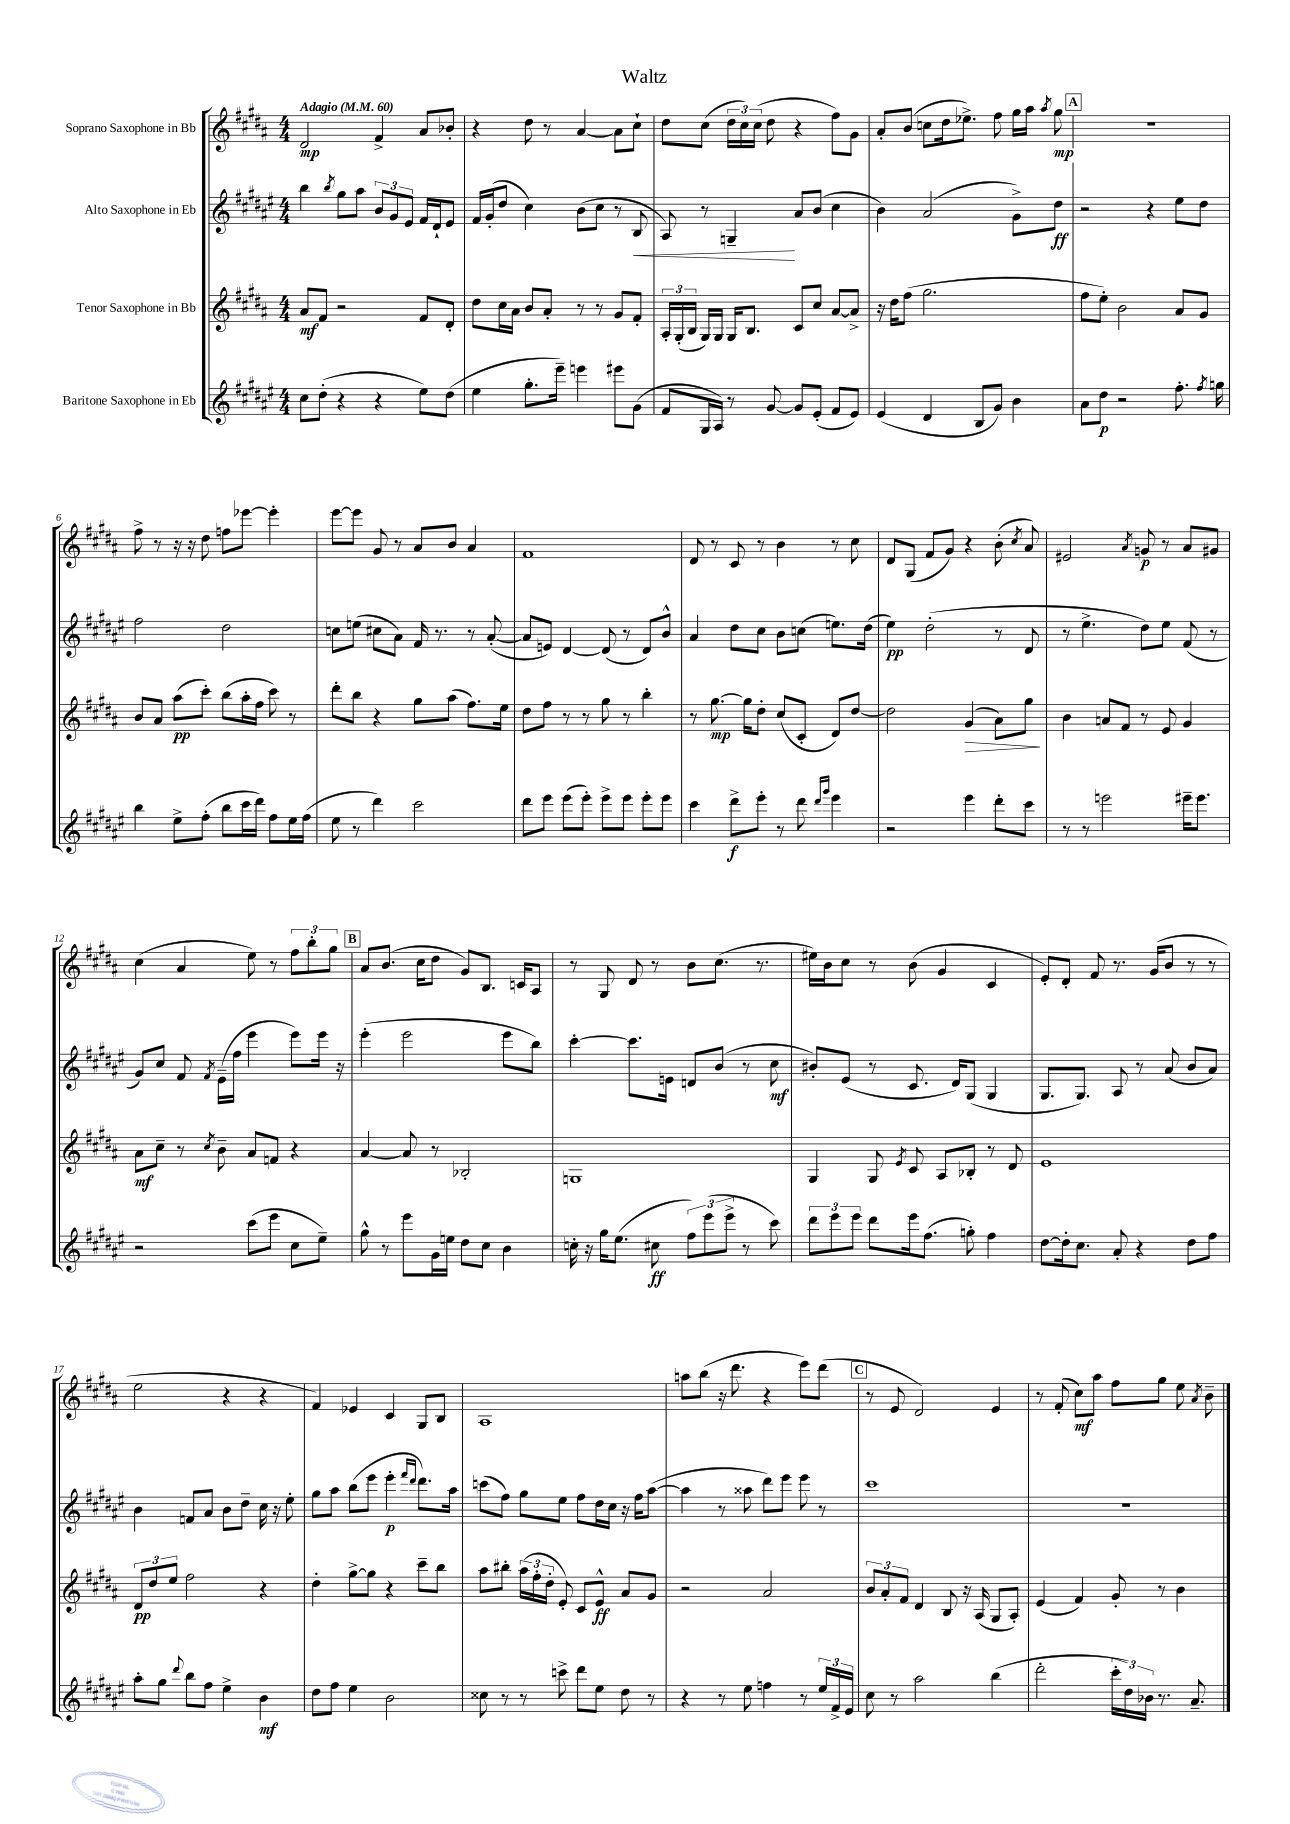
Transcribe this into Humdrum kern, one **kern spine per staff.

**kern	**kern	**kern	**kern
*staff4	*staff3	*staff2	*staff1
*clefG2	*clefG2	*clefG2	*clefG2
*k[f#c#g#d#a#e#]	*k[f#c#g#d#a#]	*k[f#c#g#d#a#e#]	*k[f#c#g#d#a#]
*M4/4	*M4/4	*M4/4	*M4/4
*MM60	*MM60	*MM60	*MM60
8cc#	8a#	4bb	2d#
(8dd#'	8f#	.	.
.	.	8qbb	.
4r	2r	8gg#	.
.	.	8aa#	.
4r	.	12b	4f#^
.	.	12g#	.
.	.	12e#	.
8ee#)	8f#	16f#	8a#
.	.	16d#`	.
(8dd#	8d#'	8e#	8b-'
=	=	=	=
4ee#	8dd#	16f#	4r
.	.	(16g#'	.
.	16cc#	8dd#	.
.	16a#	.	.
8.gg#'	8b	4cc#)	8dd#
.	8a#'	.	8r
16eee#~)	.	.	.
4eee	8r	(8b	[4a#
.	8r	8cc#	.
8eee#	8g#	8r	8a#]
(8g#	8f#'	8B	8cc#`
=	=	=	=
8f#	24A#'	8A#)	8dd#
.	(24G#'	.	.
.	24B	.	.
16G#	16G#)	8r	(8cc#
16A#)	16G#	.	.
8r	16G#	4G~	24dd#
.	.	.	24cc#)
.	8.B	.	.
.	.	.	(24cc#
[8g#	.	.	8dd#
8g#]	8c#	8a#	4r
(8e#'	8cc#	(8b	.
8f#	[8a#	4cc#	8ff#)
8e#)	8a#^]	.	8g#
=	=	=	=
(4e#	16r	4b)	8a#'
.	16dd#	.	.
.	(8ff#	.	(8b
4d#	2.gg#	(2a#	8cc
.	.	.	16dd#
.	.	.	8.ee-^)
8B	.	.	.
8g#)	.	.	8ff#
4b	.	8g#^)	16gg#
.	.	.	16aa#
.	.	.	8qaa#
.	.	8dd#	8gg#
=	=	=	=
8a#	8ff#	2r	1r
8dd#	8ee')	.	.
2r	2b	.	.
.	.	4r	.
8.ff#'	8a#	8ee#	.
.	8g#	8dd#	.
8qff#	.	.	.
16gg	.	.	.
=	=	=	=
4bb	8b	2ff#	8ff#^
.	8a#	.	8r
8ee#^	(8aa#	.	16r
.	.	.	16r
(8ff#'	8ccc#')	.	8dd#
8bb	(8bb	2dd#	8ff
16ccc#	16aa#'	.	[8eee-
16ddd#)	16ff#	.	.
8ff#	8ccc#)	.	4eee-']
16ee#	8r	.	.
(16ff#	.	.	.
=	=	=	=
8ee#	8ddd#'	8cc	[8eee
8r	8bb	(8ee	8eee]
4ddd#)	4r	8cc#	8g#
.	.	8a#)	8r
2ccc#	8gg#	16f#	8a#
.	.	8.r	.
.	(8aa#	.	8b
.	8.ff#)	8r	4a#
.	.	([8a#'	.
.	16ee	.	.
=	=	=	=
8ddd#	8dd#	8a#]	1f#
8eee#	8ff#	8e)	.
(8eee#	8r	[4d#	.
8eee#')	8r	.	.
8eee#^	8gg#	(8d#]	.
8eee#	8r	8r	.
8eee#'	4bb'	8d#)	.
8eee#	.	8b^^	.
=	=	=	=
4ccc#	8r	4a#	8d#
.	[8.gg#	.	8r
8ddd#^	.	8dd#	8c#
.	16gg#]	.	.
8eee#'	8dd#'	8cc#	8r
8r	(8cc#	8b	4b
8ddd#	8c#'	(8cc	.
16qqddd#	.	.	.
16qqggg#	.	.	.
4eee#	8d#)	8.ee)	8r
.	[8dd#	.	8cc#
.	.	(16dd#	.
=	=	=	=
2r	2dd#]	4ee#)	8d#
.	.	.	(8G#
.	.	(2dd#'	8f#
.	.	.	8g#)
4eee#	(4g#	.	4r
8ddd#'	8a#)	8r	(8b'
.	.	.	8qcc#
8ccc#	8gg#	8d#	8a#)
=	=	=	=
8r	4b	8r	2e#
8r	.	4.ee#^	.
2eee	8a	.	.
.	8f#	.	.
.	.	.	8qa#
.	8r	8dd#)	8g
.	8e	8ee#	8r
16eee#~	4g#	(8f#	8a#
8.eee#	.	.	.
.	.	8r	8g#
=	=	=	=
2r	8a#	8g#)	(4cc#
.	8cc#~	8cc#	.
.	8r	8f#	4a#
.	8qcc#	8qf#	.
.	8b~	(16e#~	.
.	.	16ff#	.
(8ccc#	8a#	4eee#	8ee)
8eee#	8f	.	8r
8cc#	4r	8eee#)	12ff#
.	.	.	12bb'
8ee#~)	.	16eee#	.
.	.	.	12gg#
.	.	16r	.
=	=	=	=
8gg#^^	[4a#	(4eee#'	8a#
8r	.	.	(8.b
8eee#	8a#]	2eee#	.
.	.	.	16cc#
16g#	8r	.	8dd#
16ee	.	.	.
8dd#	2B-'	.	8g#)
8cc#	.	.	8.B
4b	.	8eee#	.
.	.	.	16c
.	.	8bb)	8A#
=	=	=	=
16cc'	1G	[4ccc#'	8r
16r	.	.	.
16gg#	.	.	8G#
(8.ee#	.	.	.
.	.	8.ccc#]	8d#
8cc#	.	.	8r
.	.	16e	.
12ff#)	.	8d	8b
(12eee#	.	.	.
.	.	(8b	(8.cc#
12eee#^	.	.	.
8r	.	8r	.
.	.	.	8.r
8ccc#)	.	8cc#	.
=	=	=	=
12ddd#	4G#	8b#')	16ee#)
.	.	.	16b
12eee#	.	.	.
.	.	(8e#	8cc#
12eee#	.	.	.
8ddd#	8G#	8r	8r
.	8qe	.	.
16eee#	8c#	8.c#	(8b
(8.ff#	.	.	.
.	8A#	.	4g#
.	.	16d#)	.
8gg')	8B-'	(8G#	.
4ff#	8r	4G#	4c#
.	8d#	.	.
=	=	=	=
[8dd#	1e	8.G#	8e')
16dd#']	.	.	8d#'
8.cc#	.	8.G#)	.
.	.	.	8f#
8a#'	.	8A#	8.r
4r	.	8r	.
.	.	.	(16g#
.	.	(8a#	8b
8dd#	.	8b	8r
8ff#	.	8a#)	8r
=	=	=	=
8aa#'	12d#	4b	2ee
.	12dd#	.	.
8gg#	.	.	.
.	12ee	.	.
8qqddd#	.	.	.
8bb	2ff#	8f	.
8ff#	.	8a#	.
4ee#^	.	8b	4r
.	.	8dd#~	.
4b	4r	16cc#	4r
.	.	16r	.
.	.	8ee#'	.
=	=	=	=
8dd#	4dd#'	8gg#	4f#)
8ff#	.	8aa#	.
4ee#	[8gg#^	(8bb	4e-
.	8gg#]	8eee#	.
2b	4r	4eee#'	4c#
.	.	16qqfff#	.
.	.	16qqddd#	.
.	8ccc#~	8.ddd#)	8G#
.	8bb	.	8B
.	.	16aa#	.
=	=	=	=
8cc##	8aa#	(8ccc	1A#
8r	8bb#'	8ff#)	.
8r	(24aa#	8gg#	.
.	24ff#'	.	.
.	24dd#'	.	.
8ccc^	8e')	8ee#	.
8ddd#	8c#	8ff#	.
8ee#	8e^^	16dd#	.
.	.	16cc#	.
8dd#	8a#	16r	.
.	.	16ff#	.
8r	8g#	([8aa#	.
=	=	=	=
4r	2r	4aa#]	8aa
.	.	.	(8bb
8r	.	8r	16r
.	.	.	8.ddd#
8ee#	.	8aa##	.
4ff	2a#	8ddd#)	4r
.	.	8eee#	.
8r	.	8eee#	8eee)
24ee#	.	8r	(8ddd#
24f#^	.	.	.
24e#	.	.	.
=	=	=	=
8cc#	12b	1ccc#	8r
.	12a#'	.	.
8r	.	.	8e
.	12f#	.	.
2aa#	4d#	.	2d#)
.	8B	.	.
.	16r	.	.
.	(16A#	.	.
(4bb	8G#	.	4e
.	8A#')	.	.
=	=	=	=
2ddd#'	(4e	1r	8r
.	.	.	(8f#'
.	4f#)	.	8cc#)
.	.	.	8aa#
24ccc#'	8g#'	.	8ff#
24dd#)	.	.	.
24b-	.	.	.
8.r	8r	.	8gg#
.	4b	.	8ee
8.a#~	.	.	.
.	.	.	8qa#
.	.	.	8b~
==	==	==	==
*-	*-	*-	*-
